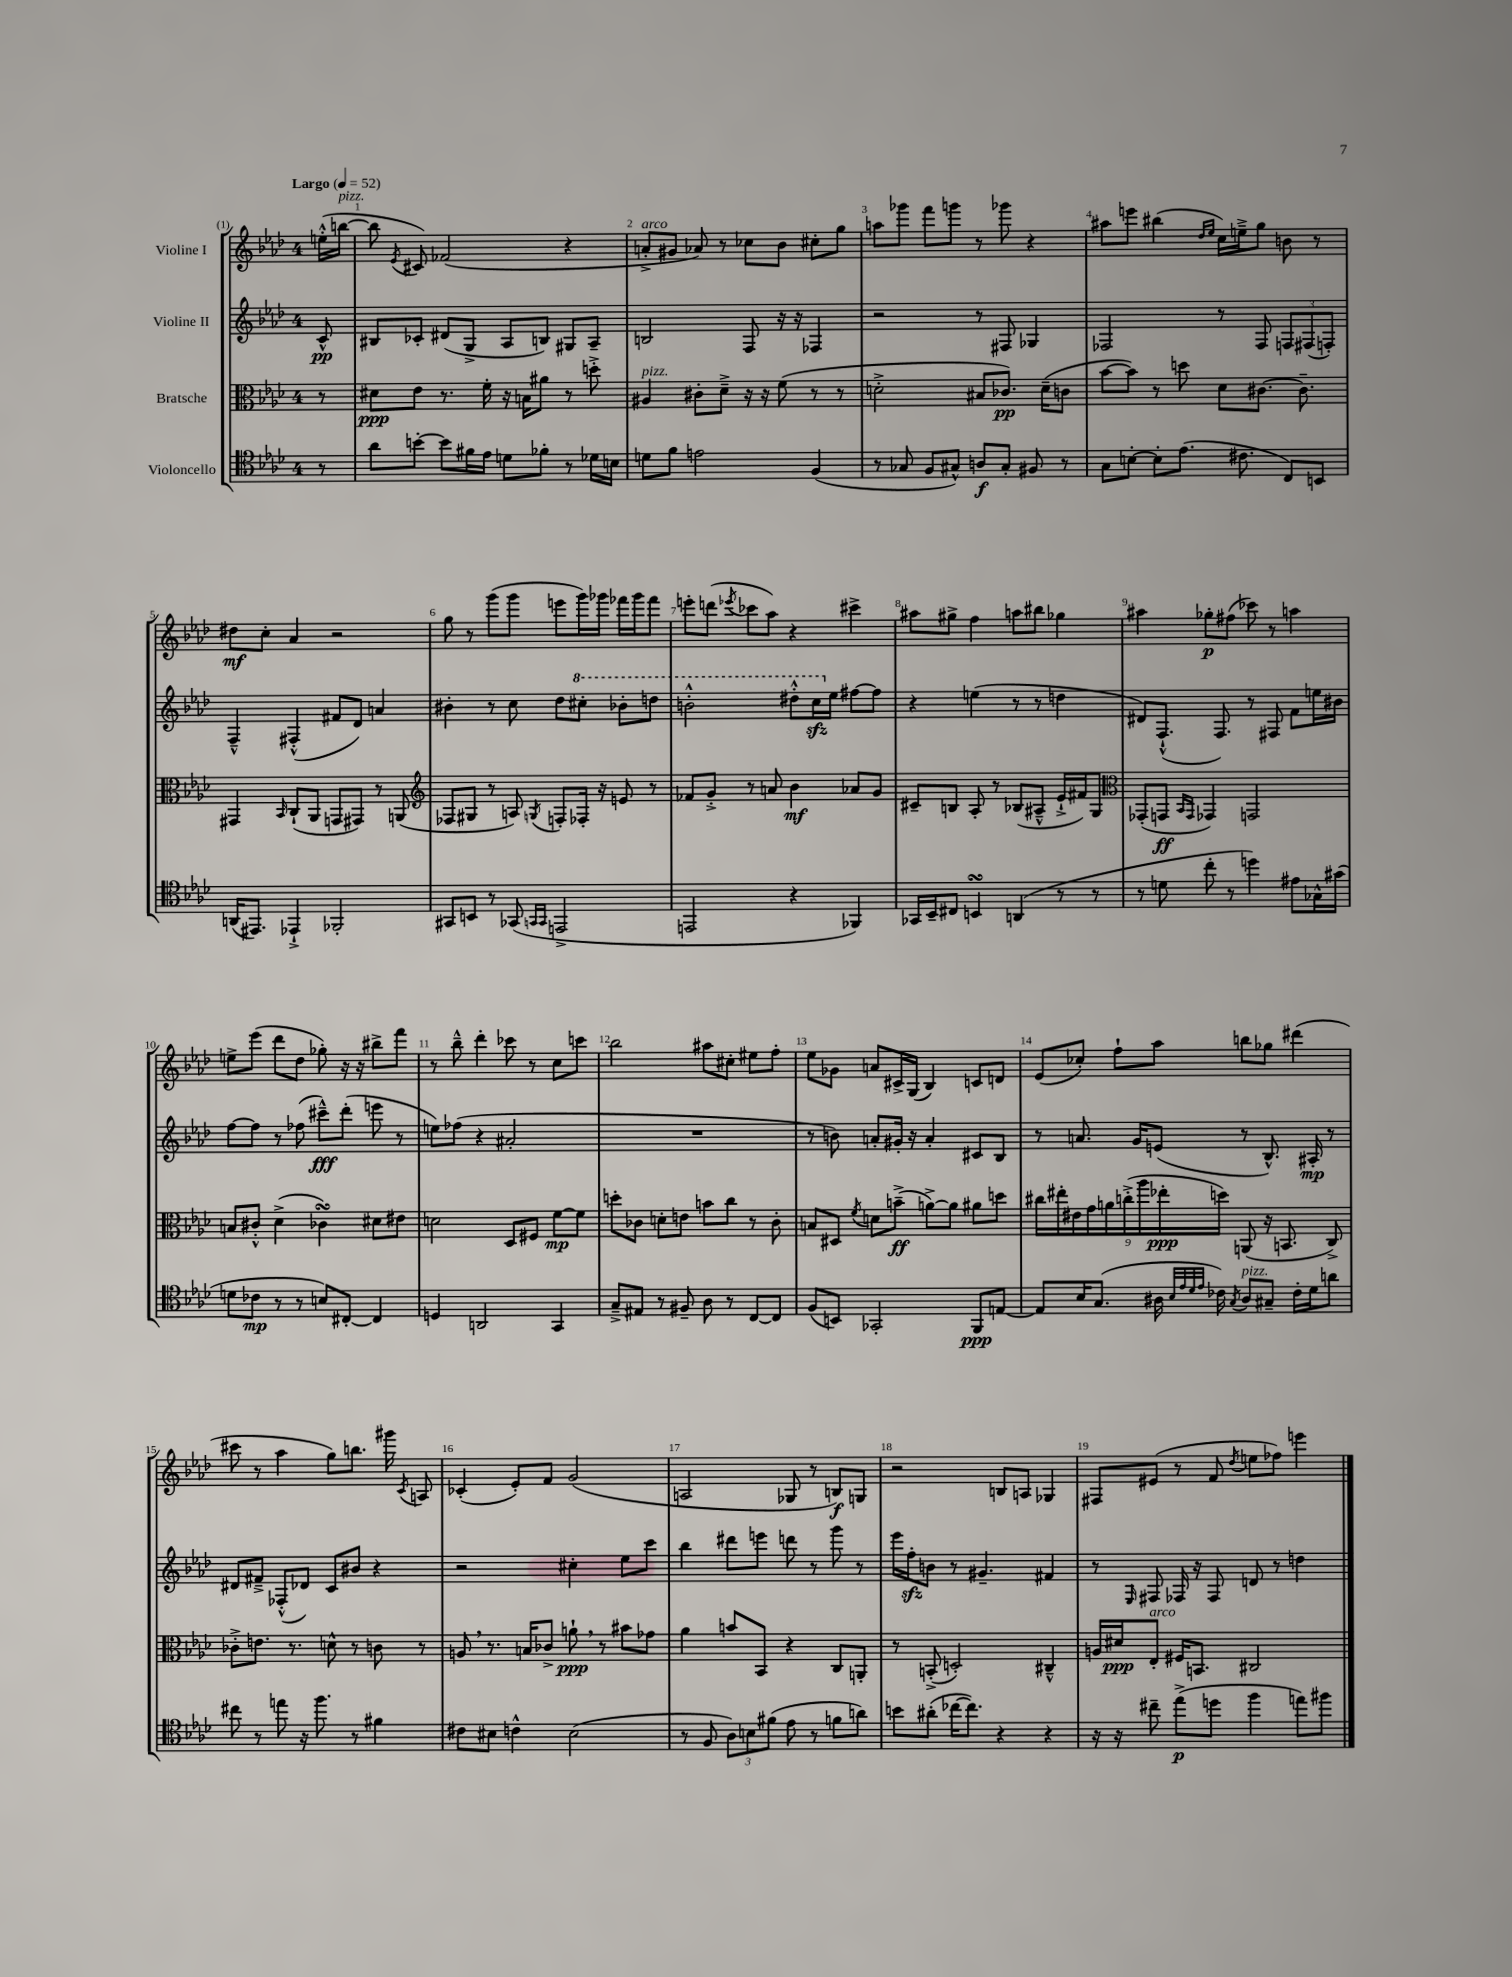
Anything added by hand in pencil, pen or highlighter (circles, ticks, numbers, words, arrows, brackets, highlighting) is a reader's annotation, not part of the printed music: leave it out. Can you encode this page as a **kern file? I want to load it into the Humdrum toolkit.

**kern	**dynam	**kern	**dynam	**kern	**dynam	**kern	**dynam
*part4	*part4	*part3	*part3	*part2	*part2	*part1	*part1
*staff4	*staff4	*staff3	*staff3	*staff2	*staff2	*staff1	*staff1
*I"Violoncello	*	*I"Bratsche	*	*I"Violine II	*	*I"Violine I	*
*clefC4	*	*clefC3	*	*clefG2	*	*clefG2	*
*k[b-e-a-d-]	*	*k[b-e-a-d-]	*	*k[b-e-a-d-]	*	*k[b-e-a-d-]	*
*M4/4	*	*M4/4	*	*M4/4	*	*M4/4	*
*MM52	*	*MM52	*	*MM52	*	*MM52	*
=	=	=	=	=	=	=	=
!	!	!	!	!	!	!LO:TX:a:B:t=Largo	!
8r	.	8r	.	8c^^/	pp	(16een'^^\LL	.
!	!	!	!	!	!	!LO:TX:a:i:t=pizz.	!
.	.	.	.	.	.	[16bbn\JJ	.
=1	=1	=1	=1	=1	=1	=1	=1
8a-\L	.	8d#X\L	ppp	8B#X/L	.	8bb\]	.
.	.	.	.	.	.	8qe-/	.
[8bn'\J	.	8e-\J	.	8c-X'/J	.	8c#X/)	.
8b\L]	.	8.r	.	(8d#X/L	.	(2f-X/	.
16f#X\L	.	.	.	8G^/J	.	.	.
16e-\JJ	.	16f'\	.	.	.	.	.
8dn\L	.	16r	.	8A-/L	.	.	.
.	.	16Bn\KL	.	.	.	.	.
8f-X'\J	.	8a#X\J	.	8Bn/J)	.	.	.
8r	.	8r	.	8G#X/L	.	4r	.
16d-X\LL	.	8ddn'^\	.	8A-~/J	.	.	.
16Bn\JJ	.	.	.	.	.	.	.
=2	=2	=2	=2	=2	=2	=2	=2
!	!	!	!	!	!	!LO:TX:a:i:t=arco	!
!	!	!LO:TX:a:i:t=pizz.	!	!	!	!	!
8dn\L	.	4A#X/	.	2Bn/	.	8an'^/L	.
8f\J	.	.	.	.	.	8g#X/J	.
2en\	.	8c#X'\L	.	.	.	8a-X/)	.
.	.	8d-~^\J	.	.	.	8r	.
.	.	16r	.	8F/	.	8cc-X\L	.
.	.	16r	.	.	.	.	.
.	.	(8f\	.	16r	.	8b-\J	.
.	.	.	.	16r	.	.	.
(4F/	.	8r	.	4F-X/	.	8cc#X'\L	.
.	.	8r	.	.	.	8gg\J	.
=3	=3	=3	=3	=3	=3	=3	=3
8r	.	2dn'^\	.	2r	.	8aan\L	.
8G-X/	.	.	.	.	.	8ggg-X\J	.
8F/L	.	.	.	.	.	8fff\L	.
8G#X^^/J)	.	.	.	.	.	8gggn\J	.
8An/L	f	8B#X/L	.	8r	.	8r	.
8G#'/J	.	8.c-X/J)	pp	8F#X/	.	8ggg-X\	.
8F#X/	.	.	.	4G-X/	.	4r	.
.	.	(16d~\KL	.	.	.	.	.
8r	.	8cn\J	.	.	.	.	.
=4	=4	=4	=4	=4	=4	=4	=4
8G\L	.	[8b-\L	.	2F-X/	.	8aa#X\L	.
[8Bn'\J	.	8b-\J])	.	.	.	8eeen\J	.
8B'\L]	.	8r	.	.	.	(4bb#X\	.
(8.e-\J	.	8ddn\	.	.	.	.	.
.	.	.	.	.	.	16qqdd-/LL	.
.	.	.	.	.	.	16qqee-/JJ	.
.	.	8d-\L	.	8r	.	16cc\LL)	.
8.c#X\	.	.	.	.	.	16een~^\J	.
.	.	[8.c#X\J	.	8F-/	.	8gg\J	.
8C/L)	.	.	.	12Fn/L	.	8bn\	.
.	.	8.c#~\]	.	.	.	.	.
.	.	.	.	(12F#X/	.	.	.
8BBn/J	.	.	.	.	.	8r	.
.	.	.	.	12Fn'/J)	.	.	.
!!LO:LB:g=z
=5	=5	=5	=5	=5	=5	=5	=5
(16AAn/KL	.	4GG#X/	.	4F~^^/	.	8dd#X\L	mf
8.EE#X/J)	.	.	.	.	.	.	.
.	.	.	.	.	.	8cc'\J	.
.	.	16qqBB-/	.	.	.	.	.
4EE-X`^/	.	(8C`/L	.	(4F#X'^^/	.	4a-/	.
.	.	8AA-/J	.	.	.	.	.
2FF-X'/	.	8GGn/L	.	8f#X/L	.	2r	.
.	.	8GG#X/J)	.	8d-/J)	.	.	.
.	.	8r	.	4an/	.	.	.
.	.	(8AAn/	.	.	.	.	.
=6	=6	=6	=6	=6	=6	=6	=6
*	*	*clefG2	*	*	*	*	*
8GG#X/L	.	8F-X/L	.	4b#X'\	.	8gg\	.
8BBn/J	.	8G#X/J	.	.	.	8r	.
8r	.	8r	.	8r	.	(8ggg\L	.
(8GG-X/	.	8An/)	.	8cc\	.	8ggg\J	.
16qqGGn/LL	.	.	.	.	.	.	.
16qqGG/JJ	.	8qGn/	.	.	.	.	.
2EEn^/	.	8Fn'/L	.	8dd-\L	.	8eeen\L	.
*	*	*	*	*8va	*	*	*
.	.	16F-X'/Jk	.	8ccc#X'\J	.	16ggg\L)	.
.	.	16r	.	.	.	16ggg-X\JJ	.
.	.	8en/	.	8bb-X'\L	.	16fff-X\LL	.
.	.	.	.	.	.	16ggg-\J	.
.	.	8r	.	8dddn\J	.	8fff-\J	.
=7	=7	=7	=7	=7	=7	=7	=7
2EEn/	.	8f-X/L	.	2bbn'^^\	.	8eeen'\L	.
.	.	8g'^/J	.	.	.	(8dddn\J	.
.	.	.	.	.	.	8qeee-X/	.
.	.	8r	.	.	.	8ccc-X\L	.
.	.	8an/	.	.	.	8aa-\J)	.
4r	.	4b-\	mf	8ddd#X'^^\L	.	4r	.
.	.	.	.	16ccczz\L	.	.	.
*	*	*	*	*X8va	*	*	*
.	.	.	.	16ee-\JJ	.	.	.
4FF-X/)	.	8a-X/L	.	[8ff#X\L	.	4ccc#X^\	.
.	.	8g/J	.	8ff#\J]	.	.	.
=8	=8	=8	=8	=8	=8	=8	=8
16GG-X/LL	.	8c#X~/L	.	4r	.	8aa#X\L	.
16BB-~/J	.	.	.	.	.	.	.
8C#X/J	.	8Bn/J	.	.	.	8gg#X^\J	.
4BBnsSsS/	.	8A-'/	.	(4een\	.	4ff\	.
.	.	8r	.	.	.	.	.
(4AAn/	.	(8B-X/L	.	8r	.	8aan\L	.
.	.	8A#X~^^/J	.	8r	.	8bb#X\J	.
8r	.	16e-`^/LL	.	4ddn\	.	4gg-X\	.
.	.	16f#X/J)	.	.	.	.	.
8r	.	8G/J	.	.	.	.	.
=9	=9	=9	=9	=9	=9	=9	=9
*	*	*clefC3	*	*	*	*	*
8r	.	(8GG-X'/L	.	8d#X/L)	.	4aa#X\	.
8dn\	.	8GGn/J	ff	(8.F`^^/J	.	.	.
.	.	16qqBB-/LL	.	.	.	.	.
.	.	16qqGG/JJ	.	.	.	.	.
8cc'\	.	4GG-X/)	.	.	.	8gg-X'\L	p
.	.	.	.	8.F/)	.	.	.
8r	.	.	.	.	.	(8ff#X\J	.
4ddn\)	.	2GGn/	.	8r	.	8ccc-X\)	.
.	.	.	.	8F#X/	.	8r	.
8e#X\L	.	.	.	8f\L	.	4aan\	.
16G-X^^\L	.	.	.	16een\L	.	.	.
(16g#X\JJ	.	.	.	16b#X\JJ	.	.	.
!!LO:LB:g=z
=10	=10	=10	=10	=10	=10	=10	=10
8dn\L	.	8Bn/L	.	[8ff\L	.	8een^\L	.
8c-X\J	mp	8c#X'^^/J	.	8ff\J]	.	(8eee-\J	.
8r	.	(4d-^\	.	8r	.	8ddd-\L	.
8r	.	.	.	(8ff-X\	.	8dd-\J	.
8Bn/L)	.	4c-XsSSs\)	.	8ccc#X~^^\L)	fff	8gg-X'\)	.
[8C#X'/J	.	.	.	(8ddd-'\J	.	16r	.
.	.	.	.	.	.	16r	.
4C#/]	.	8d#X\L	.	8eeen\	.	8bb#X^\L	.
.	.	8e#X\J	.	8r	.	8fff\J	.
=11	=11	=11	=11	=11	=11	=11	=11
4Dn/	.	2dn\	.	8een\L)	.	8r	.
.	.	.	.	(8ff-X\J	.	8bb-~^^\	.
2AAn/	.	.	.	4r	.	4ddd-'\	.
.	.	8D-/L	.	2a#X'/	.	8ccc-X\	.
.	.	8F#X/J	.	.	.	8r	.
4GG/	.	[8f\L	mp	.	.	8cc\L	.
.	.	8f\J]	.	.	.	8cccn\J	.
=12	=12	=12	=12	=12	=12	=12	=12
8G~^/L	.	8ddn'\L	.	1r	.	2bb-\	.
8E#X/J	.	8c-X\J	.	.	.	.	.
8r	.	8dn'\L	.	.	.	.	.
8F#X~/	.	8en\J	.	.	.	.	.
8A-\	.	8bn\L	.	.	.	8aa#X\L	.
8r	.	8cc\J	.	.	.	8cc#X'\J	.
[8C/L	.	8r	.	.	.	8ee#X\L	.
8C/J]	.	8c-'\	.	.	.	8ff'\J	.
=13	=13	=13	=13	=13	=13	=13	=13
(8F/L	.	8Bn/L	.	8r	.	8ee-\L	.
8BBn/J)	.	8D#X/J	.	8bn\)	.	8g-X\J	.
.	.	8qf/	.	.	.	.	.
2GG-X'/	.	8dn\L	.	8an'/L	.	8an/L	.
.	.	(8bn~^\J	ff	16g#X'/Jk	.	16c#X^/L	.
.	.	.	.	16r	.	(16G/JJ	.
.	.	[8an^\L)	.	4a'/	.	4B-/)	.
.	.	8a\J]	.	.	.	.	.
8FF/L	ppp	8a#X\L	.	8c#X/L	.	8cn/L	.
[8En/J	.	8ddn\J	.	8B-/J	.	8dn/J	.
=14	=14	=14	=14	=14	=14	=14	=14
8E/L]	.	18cc#X\LL	.	8r	.	(8e-/L	.
.	.	18ee#X'\	.	.	.	.	.
.	.	18e#X\	.	.	.	.	.
16B-/K	.	.	.	8.an/	.	8cc-X'/J)	.
.	.	18g\	.	.	.	.	.
(8.G/J	.	.	.	.	.	.	.
.	.	18an\	.	.	.	.	.
.	.	.	.	.	.	8ff`\L	.
.	.	(18ccn'^\	.	.	.	.	.
.	.	.	.	16g/KL	.	.	.
.	.	18aa-\	.	.	.	.	.
16A#X\	.	.	.	(8en/J	.	8aa-\J	.
.	.	18ee-X'\	ppp	.	.	.	.
32qqB-/LLL	.	.	.	.	.	.	.
32qqe-/	.	.	.	.	.	.	.
32qqd-/	.	.	.	.	.	.	.
32qqe-/JJJ	.	.	.	.	.	.	.
16c-X\)	.	.	.	.	.	.	.
.	.	18ddn\JJ)	.	.	.	.	.
8qG/	.	.	.	.	.	.	.
!LO:TX:a:i:t=pizz.	!	!	!	!	!	!	!
8A#/L	.	(8AAn/	.	8r	.	8bbn\L	.
8G#X~/J	.	16r	.	8.B-^^/)	.	8gg-X\J	.
.	.	8.BBn/	.	.	.	.	.
16c-'\LL	.	.	.	.	.	(4ddd#X\	.
16d-\J	.	.	.	16A#X'/	mp	.	.
8an\J	.	8C^/)	.	8r	.	.	.
!!LO:LB:g=z
=15	=15	=15	=15	=15	=15	=15	=15
8cc#X\	.	8c-X'^\L	.	8d#X/L	.	8ccc#X\	.
8r	.	8.en\J	.	8f#X~^/J	.	8r	.
8een\	.	.	.	(8F-X'^^/L	.	4aa-\	.
.	.	8.r	.	.	.	.	.
16r	.	.	.	8d-X/J)	.	.	.
8.ff\	.	.	.	.	.	.	.
.	.	8dn^^\	.	8c/L	.	8gg\L)	.
8r	.	8r	.	8b#X/J	.	8.bbn\J	.
4f#X\	.	8cn\	.	4r	.	.	.
.	.	.	.	.	.	16ggg#X\	.
.	.	.	.	.	.	8qc/	.
.	.	8r	.	.	.	8An/	.
=16	=16	=16	=16	=16	=16	=16	=16
8c#X\L	.	8An,/	.	2r	.	(4c-X'/	.
8B#X\J	.	8.r	.	.	.	.	.
4cn^^\	.	.	.	.	.	8e-'/L)	.
.	.	16Bn/KL	.	.	.	.	.
.	.	8c-X^/J	.	.	.	8f/J	.
(2B#\	.	8an`,\	ppp	4cc#X'\	.	(2g/	.
.	.	8r	.	.	.	.	.
.	.	8b#X\L	.	8ee-\L	.	.	.
.	.	8g-X\J	.	8ccc\J	.	.	.
=17	=17	=17	=17	=17	=17	=17	=17
8r	.	4a-\	.	4bb-\	.	2An/	.
8F/	.	.	.	.	.	.	.
12A-\L)	.	8bn/L	.	8ddd#X\L	.	.	.
12Bn\	.	.	.	.	.	.	.
.	.	8BB-/J	.	8eeen\J	.	.	.
(12f#X\J	.	.	.	.	.	.	.
8e-\	.	4r	.	8dddn\	.	8G-X/	.
8r	.	.	.	8r	.	8r	.
8fn\L	.	8C/L	.	8ggg\	.	8Bn/L)	f
8an\J)	.	8AAn'/J	.	8r	.	8Gn/J	.
=18	=18	=18	=18	=18	=18	=18	=18
8bn\L	.	8r	.	16eee-\LL	.	2r	.
.	.	.	.	16ffzz'\J	.	.	.
(8a#X'\J	.	(8BBn'^/	.	8bn\J	.	.	.
[16cc-X\KL	.	2Dn'/)	.	8r	.	.	.
8.cc-\J])	.	.	.	.	.	.	.
.	.	.	.	4.g#X~/	.	.	.
4r	.	.	.	.	.	8Bn/L	.
.	.	.	.	.	.	8An/J	.
4r	.	4C#X~^^/	.	4f#X/	.	4G-X/	.
=19	=19	=19	=19	=19	=19	=19	=19
16r	.	16An/LL	.	8r	.	8F#X/L	.
16r	.	16d#X/J	ppp	.	.	.	.
.	.	.	.	16qqE-/	.	.	.
!	!	!LO:TX:a:i:t=arco	!	!	!	!	!
8cc#X~\	.	8E-'/J	.	8F#X/	.	(8e#X/J	.
(8ee-^\L	p	16F#X/KL	.	16F-X/	.	8r	.
.	.	8.BBn/J	.	16r	.	.	.
8ddn\J	.	.	.	8F-/	.	8f/	.
.	.	.	.	.	.	8qdd-/	.
4ff\	.	2C#X/	.	8dn/	.	8een\L	.
.	.	.	.	8r	.	8ff-X\J)	.
8een\L)	.	.	.	4ddn\	.	4eeen\	.
8ff#X\J	.	.	.	.	.	.	.
==	==	==	==	==	==	==	==
*-	*-	*-	*-	*-	*-	*-	*-
